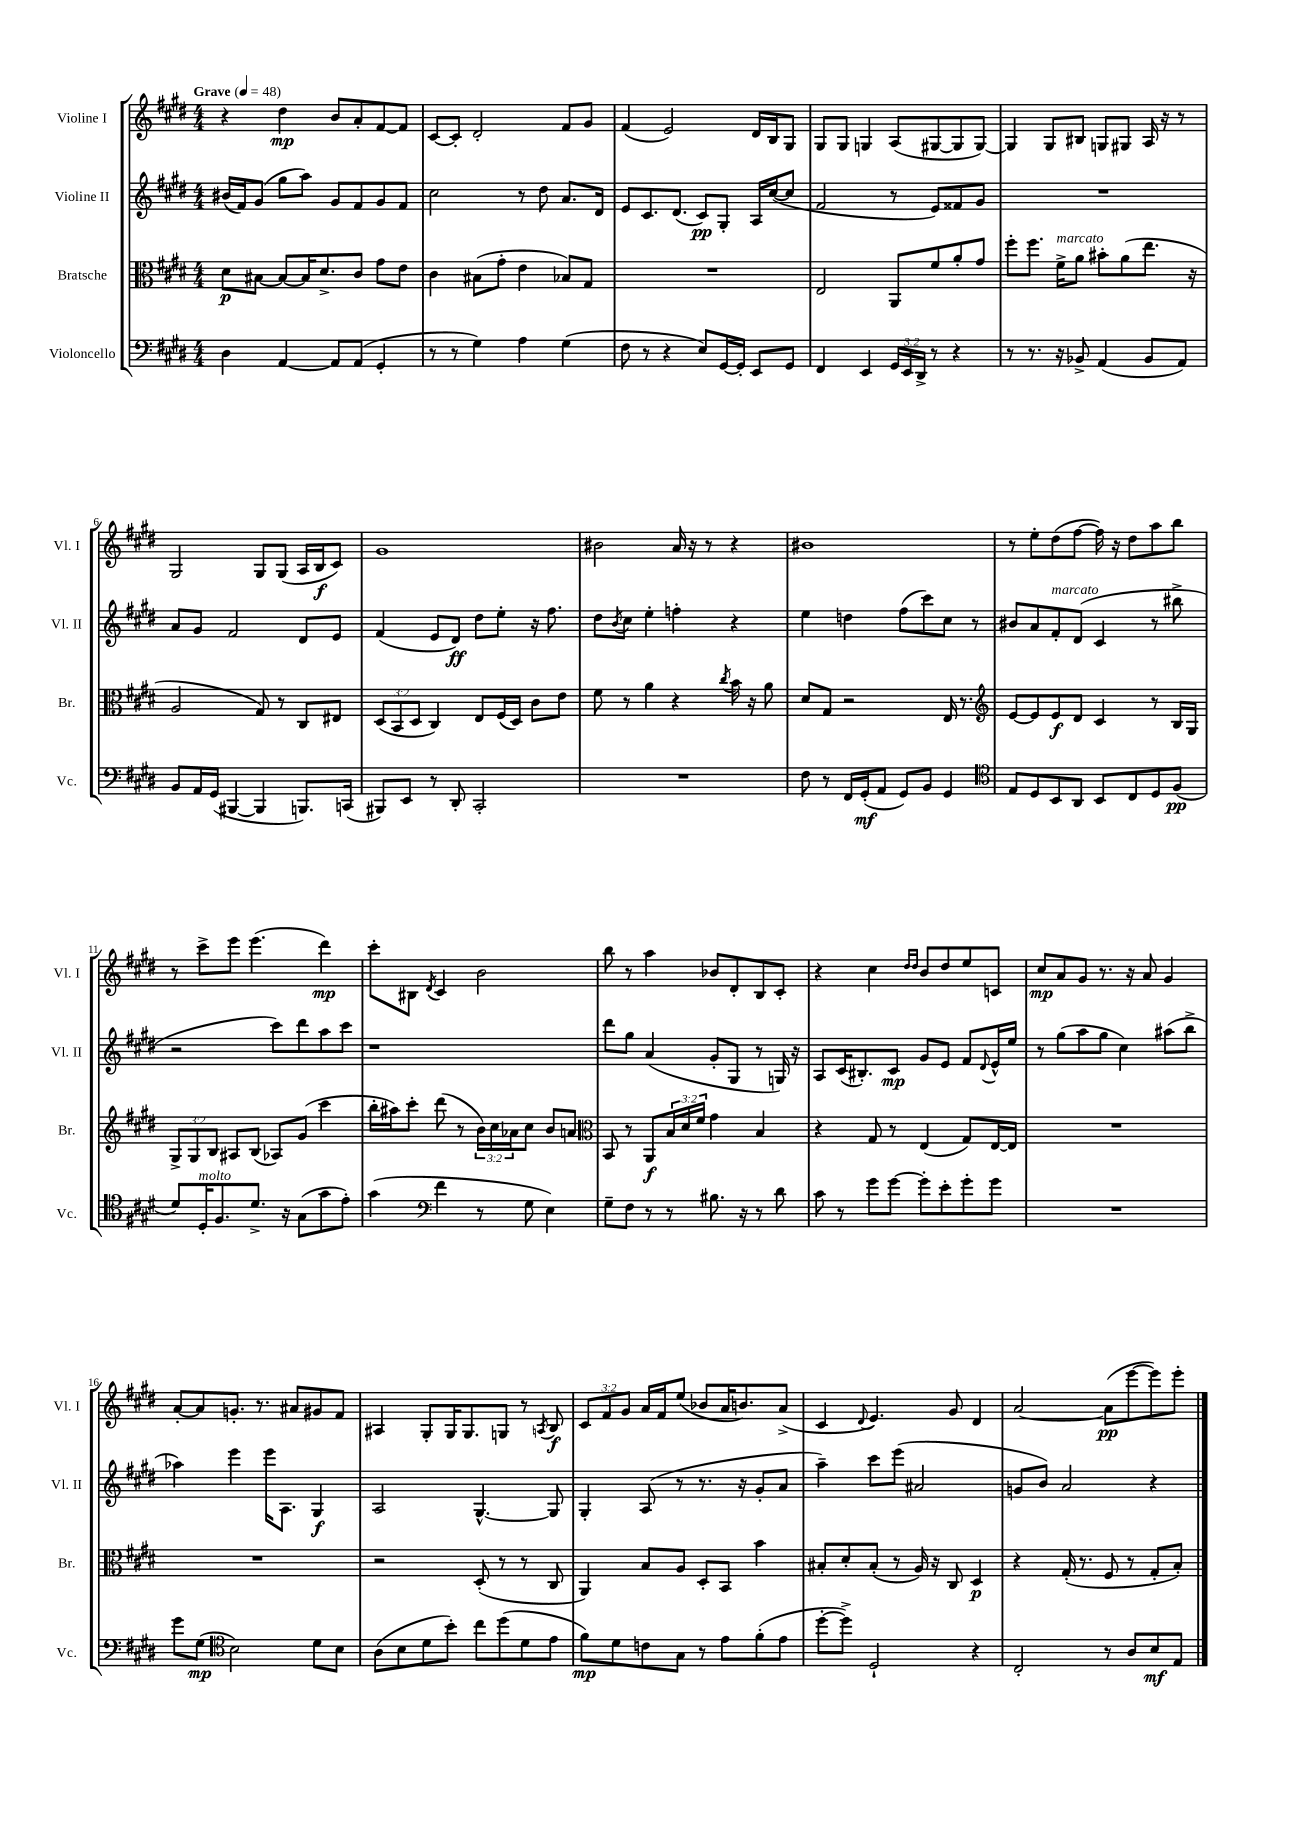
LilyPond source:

<<
\new StaffGroup <<
\new Staff = "s0" \with { instrumentName = "Violine I" shortInstrumentName = "Vl. I" } {
    \clef treble \key e \major \numericTimeSignature \time 4/4 \override Staff.TupletNumber.text = #tuplet-number::calc-fraction-text \tempo "Grave" 4 = 48
    r4 dis''4\mp b'8 a'8-. fis'8~ fis'8 |
    cis'8~ cis'8-. dis'2-. fis'8 gis'8 |
    fis'4( e'2) dis'16 b16 gis8 |
    gis8 gis8 g4 a8( gis8~ gis8 gis8~) |
    gis4 gis8 bis8 g8 gis8 a16 r16 r8 |
    gis2 gis8 gis8( a16 b16\f cis'8) |
    gis'1 |
    bis'2 a'16 r16 r8 r4 |
    bis'1 |
    r8 e''8-. dis''8( fis''8~ fis''16) r16 dis''8 a''8 b''8 |
    r8 cis'''8-> e'''8 e'''4.( dis'''4\mp) |
    cis'''8-. bis8 \acciaccatura { dis'8 } cis'4 b'2 |
    b''8 r8 a''4 bes'8 dis'8-. b8 cis'8-. |
    r4 cis''4 \grace { dis''16 dis''16 } b'8 dis''8 e''8 c'8 |
    cis''8\mp a'8 gis'8 r8. r16 a'8 gis'4 |
    a'8~-. a'8 g'8.-. r8. ais'8 gis'8 fis'8 |
    ais4 gis8-. gis16 gis8. g8 r8 \acciaccatura { a8 } b8\f |
    \tuplet 3/2 { cis'8 fis'8 gis'8 } a'16 fis'16 e''8( bes'8 a'16 b'8.) a'8->( |
    cis'4 \appoggiatura { dis'8 } e'4.) gis'8 dis'4 |
    a'2~ a'8\pp( e'''8~ e'''8) e'''8-. \bar "|." |
}
\new Staff = "s1" \with { instrumentName = "Violine II" shortInstrumentName = "Vl. II" } {
    \clef treble \key e \major \numericTimeSignature \time 4/4
    bis'16( fis'16) gis'8( gis''8 a''8) gis'8 fis'8 gis'8 fis'8 |
    cis''2 r8 dis''8 a'8. dis'16 |
    e'8 cis'8. dis'8.( cis'8\pp) gis8-. a16 cis''16~( cis''8 |
    fis'2 r8 e'8) fisis'8 gis'8 |
    R1 |
    a'8 gis'8 fis'2 dis'8 e'8 |
    fis'4( e'8 dis'8\ff) dis''8 e''8-. r16 fis''8. |
    dis''8 \acciaccatura { b'8 } cis''8 e''4-. f''4-. r4 |
    e''4 d''4 fis''8( cis'''8) cis''8 r8 |
    bis'8 a'8 fis'8-.^\markup { \italic "marcato" } dis'8( cis'4 r8 bis''8-> |
    r2 cis'''8) dis'''8 a''8 cis'''8 |
    r1 |
    dis'''8 gis''8 a'4( gis'8-. gis8 r8 g16) r16 |
    a8 cis'16( bis8.-.) cis'8\mp gis'8 e'8 fis'8 \appoggiatura { dis'8 } e'16-^ e''16 |
    r8 gis''8( a''8 gis''8 cis''4) ais''8( b''8-> |
    aes''4) e'''4 e'''16 a8. gis4\f |
    a2 gis4.~-^ gis8 |
    gis4-. a8( r8 r8. r16 gis'8-. a'8 |
    a''4--) cis'''8 e'''8( ais'2 |
    g'8 b'8) a'2 r4 \bar "|." |
}
\new Staff = "s2" \with { instrumentName = "Bratsche" shortInstrumentName = "Br." } {
    \clef alto \key e \major \numericTimeSignature \time 4/4 \override Staff.TupletNumber.text = #tuplet-number::calc-fraction-text
    dis'8\p bis8~ bis8~ bis16 dis'8.-> cis'8 gis'8 e'8 |
    cis'4 bis8( gis'8-. e'4 bes8) gis8 |
    R1 |
    e2 a,8 fis'8 a'8-. gis'8 |
    fis''8-. fis''8. fis'16->^\markup { \italic "marcato" } a'8 bis'8-. a'8( e''8. r16 |
    a2 gis8) r8 cis8 eis8 |
    \tuplet 3/2 { dis8( b,8 dis8 } cis4) e8 fis16( dis16) cis'8 e'8 |
    fis'8 r8 a'4 r4 \acciaccatura { cis''8 } b'16 r16 a'8 |
    dis'8 gis8 r2 e16 r8. |
    \clef treble e'8~ e'8 e'8\f dis'8 cis'4 r8 b16 gis16 |
    \tuplet 3/2 { gis8-> gis8 b8 } ais8 b8( aes8) gis'8( cis'''4 |
    b''16-. ais''16) cis'''8-. dis'''8( r8 \tuplet 3/2 { b'16) cis''16 aes'16 } cis''8 b'8 a'8 |
    \clef alto b,8 r8 a,8\f \tuplet 3/2 { b16 dis'16 fis'16 } gis'4 b4 |
    r4 gis8 r8 e4( gis8) e16~ e16 |
    R1 |
    R1 |
    r2 dis8-.( r8 r8 cis8 |
    a,4) b8 a8 dis8-. b,8 b'4 |
    bis8-. dis'8-. bis8-.( r8 a16) r16 cis8 dis4\p |
    r4 gis16-.( r8. fis8 r8 gis8-. b8-.) \bar "|." |
}
\new Staff = "s3" \with { instrumentName = "Violoncello" shortInstrumentName = "Vc." } {
    \clef bass \key e \major \numericTimeSignature \time 4/4 \override Staff.TupletNumber.text = #tuplet-number::calc-fraction-text
    dis4 a,4~ a,8 a,8( gis,4-. |
    r8 r8 gis4) a4 gis4( |
    fis8 r8 r4 e8) gis,16~ gis,16-. e,8 gis,8 |
    fis,4 e,4 \tuplet 3/2 { gis,16 e,16 dis,16-> } r8 r4 |
    r8 r8. r16 bes,8-> a,4( bes,8 a,8) |
    b,8 a,16 gis,16( bis,,4~ bis,,4 b,,8.) c,16( |
    bis,,8) e,8 r8 dis,8-. cis,2-. |
    R1 |
    fis8 r8 fis,16 gis,16-.\mf( a,8 gis,8) b,8 gis,4 |
    \clef tenor e8 dis8 b,8 a,8 b,8 cis8 dis8 fis8\pp( |
    dis'8) dis16-.^\markup { \italic "molto" } fis8. dis'8.-> r16 gis8( gis'8 e'8-.) |
    gis'4( \clef bass fis'4 r8 gis8 e4) |
    gis8-- fis8 r8 r8 bis8. r16 r8 dis'8 |
    cis'8 r8 gis'8 gis'8~ gis'8-. e'8-. gis'8-. gis'8 |
    R1 |
    gis'8 gis8\mp( \clef tenor b2) dis'8 b8 |
    a8( b8 dis'8 b'8-.) cis''8 dis''8( dis'8 e'8 |
    fis'8\mp) dis'8 c'8 gis8 r8 e'8 fis'8-.( e'8 |
    dis''8~-. dis''8->) dis2-! r4 |
    cis2-. r8 a8 b8\mf e8 \bar "|." |
}
>>
>>
